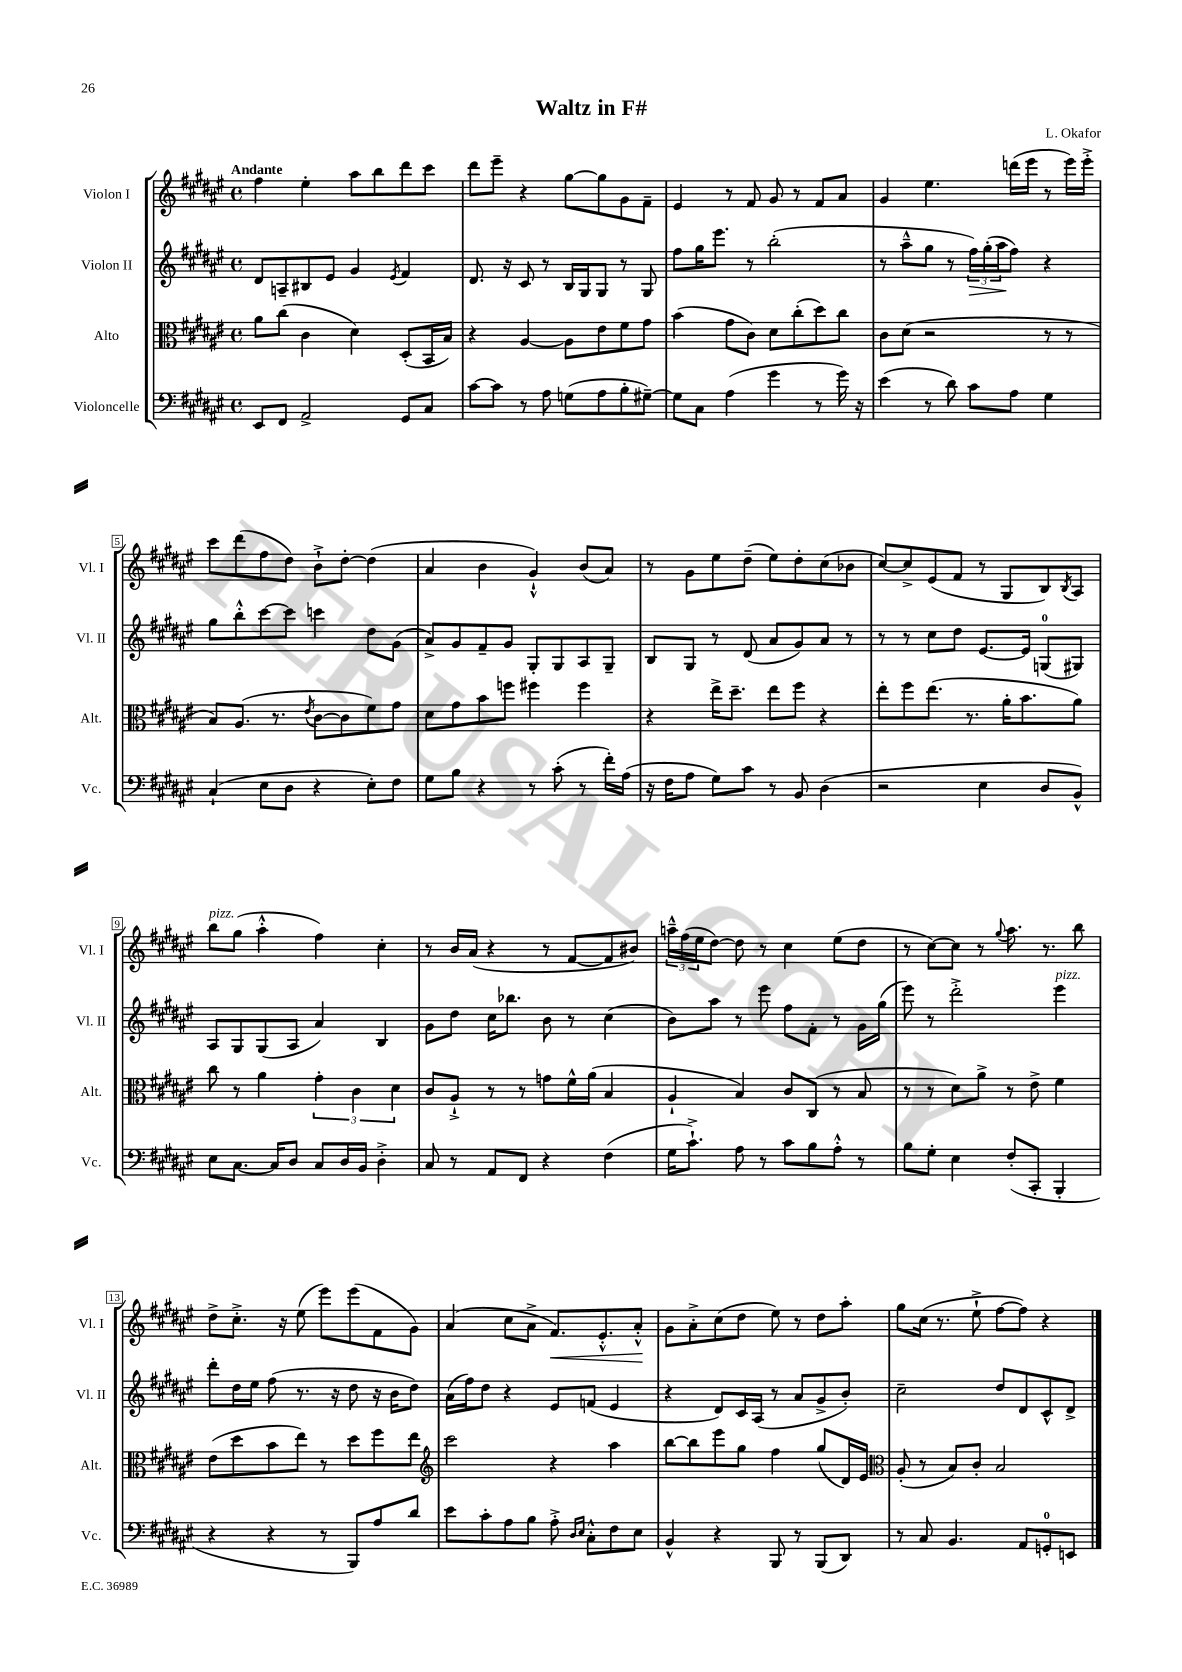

**kern	**kern	**kern	**dynam	**kern	**dynam
*part4	*part3	*part2	*part2	*part1	*part1
*staff4	*staff3	*staff2	*staff2	*staff1	*staff1
*I"Violoncelle	*I"Alto	*I"Violon II	*	*I"Violon I	*
*I'Vc.	*I'Alt.	*I'Vl. II	*	*I'Vl. I	*
*clefF4	*clefC3	*clefG2	*	*clefG2	*
*k[f#c#g#d#a#e#]	*k[f#c#g#d#a#e#]	*k[f#c#g#d#a#e#]	*	*k[f#c#g#d#a#e#]	*
*M4/4	*M4/4	*M4/4	*	*M4/4	*
*met(c)	*met(c)	*met(c)	*	*met(c)	*
=1	=1	=1	=1	=1	=1
!	!	!	!	!LO:TX:a:B:t=Andante	!
8EE#/L	8a#\L	8d#/L	.	4ff#\	.
8FF#/J	(8cc#\J	8An~/	.	.	.
2AA#^/	4c#\	8B#X/	.	4ee#'\	.
.	.	8e#/J	.	.	.
.	4d#\)	4g#/	.	8aa#\L	.
.	.	.	.	8bb\	.
.	.	8qe#/	.	.	.
8GG#/L	(8D#'/L	4f#/	.	8ddd#\	.
8C#/J	16BB/L	.	.	8ccc#\J	.
.	16B/JJ)	.	.	.	.
=2	=2	=2	=2	=2	=2
[8c#\L	4r	8.d#/	.	8ddd#\L	.
8c#\J]	.	.	.	8eee#~\J	.
.	.	16r	.	.	.
8r	[4A#/	8c#/	.	4r	.
8A#\	.	8r	.	.	.
(8Gn\L	8A#\L]	16B/LL	.	[8gg#\L	.
.	.	16G#/J	.	.	.
8A#\	8e#\	8G#/J	.	8gg#\]	.
8B'\	8f#\	8r	.	8g#\	.
[8G#X~\J)	8g#\J	8G#/	.	8f#~\J	.
=3	=3	=3	=3	=3	=3
8G#\L]	(4b\	8ff#\L	.	4e#/	.
8C#\J	.	16gg#\K	.	.	.
.	.	8.eee#\J	.	.	.
(4A#\	8g#\L	.	.	8r	.
.	8c#\J)	8r	.	8f#/	.
4g#\	8d#\L	(2bb'\	.	8g#/	.
.	(8cc#'\	.	.	8r	.
8r	8dd#\)	.	.	8f#/L	.
16g#\)	8cc#\J	.	.	8a#/J	.
16r	.	.	.	.	.
=4	=4	=4	=4	=4	=4
(4e#\	8c#\L	8r	.	4g#/	.
.	(8d#\J	8aa#~^^\L	.	.	.
8r	2r	8gg#\J	.	4.ee#\	.
8d#\)	.	8r	.	.	.
!	!	!	!LO:HP:b	!	!
8c#\L	.	24ff#\LL)	>	.	.
.	.	(24gg#'\	.	.	.
.	.	24aa#\J	.	.	.
8A#\J	.	8ff#\J)	]	(16dddn\LL	.
.	.	.	.	16eee#\JJ	.
4G#\	8r	4r	.	8r	.
.	8r	.	.	16eee#\LL)	.
.	.	.	.	16eee#'^\JJ	.
!!LO:LB:g=z
=5	=5	=5	=5	=5	=5
(4C#`/	8B/L)	8gg#\L	.	8ccc#\L	.
.	(8.A#/J	8bb'^^\	.	(8ddd#\	.
8E#\L	.	[8ccc#\	.	8ff#\	.
.	8.r	.	.	.	.
8D#\J	.	8ccc#\J]	.	8dd#\J)	.
.	8qe#/	.	.	.	.
4r	[8c#\L	4cccn\	.	8b`^\L	.
.	8c#\]	.	.	[8dd#'\J	.
8E#'\L)	8f#\)	8dd#\L	.	(4dd#\]	.
8F#\J	8g#\J	(8g#\J	.	.	.
=6	=6	=6	=6	=6	=6
8G#\L	8d#\L	8a#^/L)	.	4a#/	.
8B\J	8g#\	8g#/	.	.	.
4r	8b\	8f#~/	.	4b\	.
.	8ffn\J	8g#/J	.	.	.
8r	4ff#X\	8G#'/L	.	4g#`^^/)	.
(8c#'\	.	8G#/	.	.	.
8r	4ff#\	8A#/	.	(8b/L	.
16f#'\LL)	.	8G#~/J	.	8a#/J)	.
(16A#\JJ	.	.	.	.	.
=7	=7	=7	=7	=7	=7
16r	4r	8B/L	.	8r	.
16F#\KL	.	.	.	.	.
8A#\J	.	8G#/J	.	8g#\L	.
8G#\L)	16ee#^\KL	8r	.	8ee#\	.
.	8.dd#~\J	.	.	.	.
8c#\J	.	(8d#/	.	(8dd#~\J	.
8r	8ee#\L	8a#/L	.	8ee#\L)	.
8BB/	8ff#\J	8g#/)	.	8dd#'\	.
(4D#\	4r	8a#/J	.	(8cc#\	.
.	.	8r	.	8b-X\J	.
=8	=8	=8	=8	=8	=8
2r	8ee#'\L	8r	.	[8cc#/L)	.
.	8ff#\	8r	.	8cc#^/]	.
.	(8.ee#\J	8cc#\L	.	(8e#/	.
.	.	8dd#\J	.	8f#/J	.
.	8.r	.	.	.	.
4E#\	.	[8.e#/L	.	8r	.
.	16a#'\KL	.	.	8G#/L	.
.	8.b\	16e#/Jk]	.	.	.
8D#/L	.	(8Gn/L	.	8B/)	.
.	.	.	.	8qB/	.
8BB^^/J)	8a#\J)	8G#X/J)	.	8A#/J	.
!!LO:LB:g=z
=9	=9	=9	=9	=9	=9
!	!	!	!	!LO:TX:a:i:t=pizz.	!
8E#\L	8cc#\	8A#/L	.	8bb\L	.
[8.C#\J	8r	8G#/	.	(8gg#\J	.
.	4a#\	(8G#/	.	4aa#'^^\	.
16C#/KL]	.	.	.	.	.
8D#/J	.	8A#/J	.	.	.
8C#/L	6g#'\	4a#/)	.	4ff#\)	.
16D#/L	.	.	.	.	.
.	6c#\	.	.	.	.
16BB/JJ	.	.	.	.	.
4D#'^\	.	4B/	.	4cc#'\	.
.	6d#\	.	.	.	.
=10	=10	=10	=10	=10	=10
8C#/	8c#/L	8g#\L	.	8r	.
8r	8A#`^/J	8dd#\J	.	16b/LL	.
.	.	.	.	(16a#/JJ	.
8AA#/L	8r	16cc#\KL	.	4r	.
.	.	8.bb-X\J	.	.	.
8FF#/J	8r	.	.	.	.
4r	8gn\L	8b\	.	8r	.
.	16f#^^\L	8r	.	[8f#/L	.
.	(16a#\JJ	.	.	.	.
(4F#\	4B/	(4cc#\	.	8f#/]	.
.	.	.	.	8b#X/J)	.
=11	=11	=11	=11	=11	=11
16G#\KL	4A#`/	8b\L)	.	24aan~^^\LL	.
.	.	.	.	(24ff#\	.
8.c#`^\J)	.	.	.	.	.
.	.	.	.	24ee#\J	.
.	.	8aa#\J	.	[8dd#\J)	.
8A#\	4B/)	8r	.	8dd#\]	.
8r	.	8eee#\	.	8r	.
8c#\L	8c#/L	8ff#\L	.	4cc#\	.
8B\	(8C#/J	8f#'\J	.	.	.
8A#'^^\J	8r	8r	.	(8ee#\L	.
8r	8B/	16g#\LL	.	8dd#\J	.
.	.	(16gg#\JJ	.	.	.
=12	=12	=12	=12	=12	=12
8B\L	8r	8eee#\)	.	8r	.
8G#'\J	8r	8r	.	[8cc#\L)	.
4E#\	8d#\L)	2ddd#'^\	.	8cc#\J]	.
.	8a#^\J	.	.	8r	.
.	.	.	.	8qqgg#/	.
(8F#'/L	8r	.	.	8.aa#\	.
8CC#'/J	8e#^\	.	.	.	.
.	.	.	.	8.r	.
!	!	!LO:TX:a:i:t=pizz.	!	!	!
4BBB'/	4f#\	4eee#\	.	.	.
.	.	.	.	8bb\	.
!!LO:LB:g=z
=13	=13	=13	=13	=13	=13
4r	(8e#\L	8ddd#'\L	.	8dd#^\L	.
.	8dd#\	16dd#\L	.	8.cc#'^\J	.
.	.	16ee#\JJ	.	.	.
4r	8b\	(8ff#\	.	.	.
.	.	.	.	16r	.
.	8ee#\J)	8.r	.	(8ee#\	.
8r	8r	.	.	8eee#\L)	.
.	.	16r	.	.	.
8BBB/L)	8dd#\L	8dd#\	.	(8eee#\	.
8A#/	8ff#\	16r	.	8f#\	.
.	.	16b\KL	.	.	.
8d#/J	8ee#\J	8dd#\J)	.	8g#\J)	.
=14	=14	=14	=14	=14	=14
*	*clefG2	*	*	*	*
8e#\L	2ccc#\	(16a#\LL	.	(4a#/	.
.	.	16ff#\J)	.	.	.
8c#'\	.	8dd#\J	.	.	.
8A#\	.	4r	.	8cc#\L	.
8B\J	.	.	.	8a#^\J	.
!	!	!	!	!	!LO:HP:b
8A#'^\	4r	8e#/L	.	8.f#/L)	<
16qqD#/LL	.	.	.	.	.
16qqE#/JJ	.	.	.	.	.
8C#'^^\L	.	(8fn/J	.	.	.
.	.	.	.	8.e#'^^/	.
8F#\	4aa#\	4e#/	.	.	.
8E#\J	.	.	.	8a#'^^/J	.
.	.	.	.	.	[
=15	=15	=15	=15	=15	=15
4BB^^/	[8bb\L	4r	.	8g#\L	.
.	8bb\]	.	.	8a#'^\	.
4r	8eee#\	8d#/L)	.	(8cc#\	.
.	8gg#\J	16c#/L	.	8dd#\J	.
.	.	(16A#/JJ	.	.	.
8BBB/	4ff#\	8r	.	8ee#\)	.
8r	.	8a#/L	.	8r	.
(8BBB/L	(8gg#/L	8g#^/	.	8dd#\L	.
8DD#/J)	16d#/L)	8b'/J)	.	8aa#'\J	.
.	16e#/JJ	.	.	.	.
=16	=16	=16	=16	=16	=16
*	*clefC3	*	*	*	*
8r	(8A#'/	2cc#~\	.	8gg#\L	.
8C#/	8r	.	.	(16cc#\Jk	.
.	.	.	.	8.r	.
4.BB/	8B/L)	.	.	.	.
.	8c#'/J	.	.	8ee#`^\	.
.	2B/	8dd#/L	.	[8ff#\L	.
8AA#/L	.	8d#/	.	8ff#\J])	.
8GGn'/	.	8c#^^/	.	4r	.
8EEn/J	.	8d#^/J	.	.	.
==	==	==	==	==	==
*-	*-	*-	*-	*-	*-
